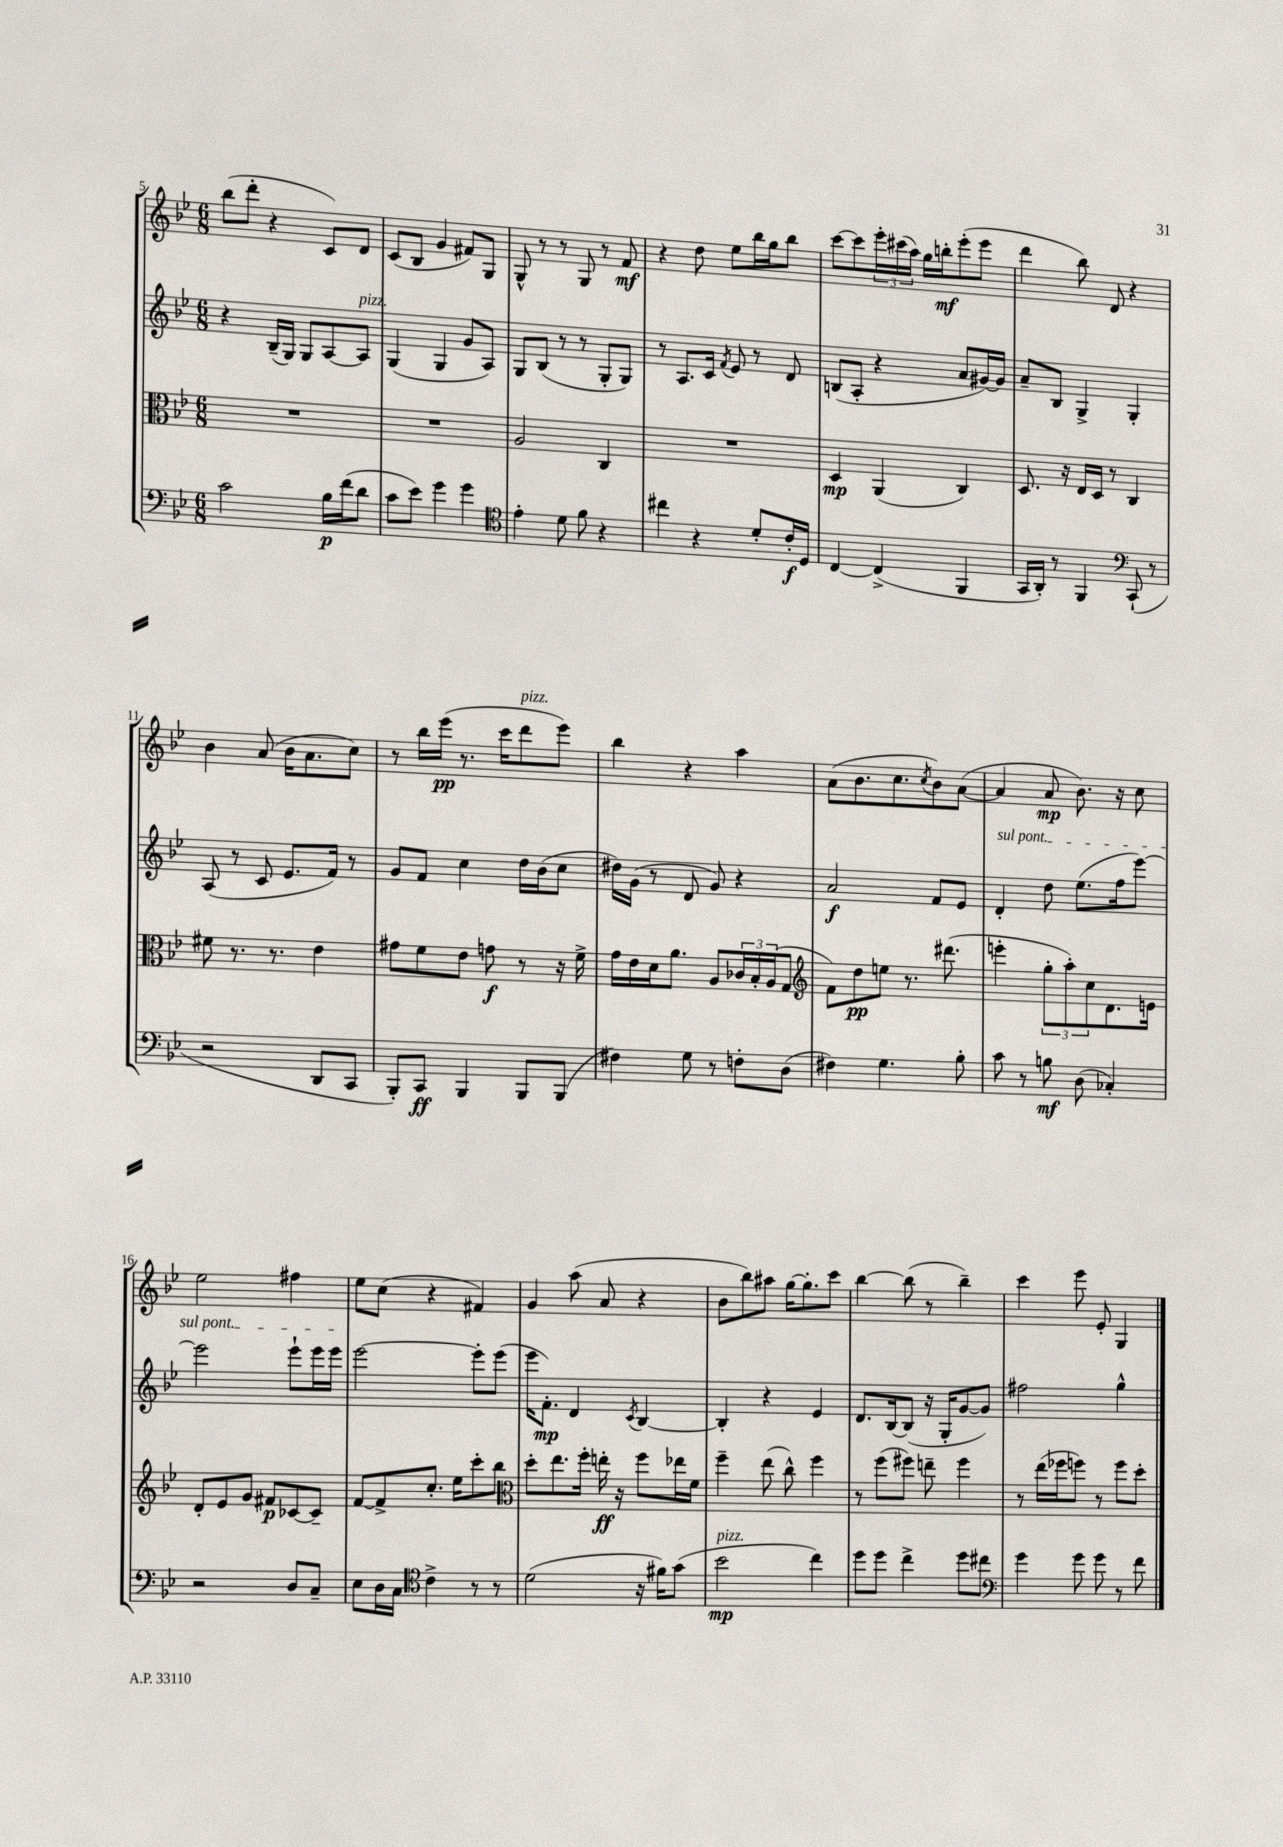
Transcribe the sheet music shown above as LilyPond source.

<<
\new StaffGroup <<
\new Staff = "s0" {
    \clef treble \key bes \major \numericTimeSignature \time 6/8
    bes''8( d'''8-. r4 c'8) d'8 |
    c'8( bes8 g'4 fis'8) g8 |
    g8-^ r8 r8 g8 r8 f'8\mf |
    r4 d''8 ees''8 bes''16 g''16 bes''8 |
    c'''8~ c'''8 \tuplet 3/2 { ees'''16-. cis'''16( a''16) } g''16 b''16-.\mf ees'''8-.( ees'''8 |
    d'''4 bes''8) d'8 r4 |
    bes'4 a'8( bes'16 a'8. c''8) |
    r8 bes''16 ees'''16\pp( r8. c'''16 d'''8^\markup { \italic "pizz." } ees'''8) |
    bes''4 r4 a''4 |
    a'8( bes'8. c''8. \acciaccatura { c''8 } bes'8) a'8~( |
    a'4 a'8\mp bes'8.) r16 c''8 |
    ees''2 fis''4 |
    ees''8 c''8( r4 fis'4) |
    g'4 a''8( a'8 r4 |
    bes'8 bes''8) ais''8 g''16~ g''8.-. c'''8 |
    bes''4~ bes''8( r8 bes''4--) |
    c'''4 ees'''8 ees'8-. g4 \bar "|." |
}
\new Staff = "s1" {
    \clef treble \key bes \major \numericTimeSignature \time 6/8
    r4 bes16--( g16) g8 a8~ a8^\markup { \italic "pizz." } |
    g4( g4 g'8 a8) |
    g8 bes8( r8 r8 g8-. g8) |
    r8 a8. c'16 \acciaccatura { f'8 } ees'8 r8 d'8 |
    b8( a8-. r4 a'8 gis'16~) gis'16 |
    a'8-- bes8 g4-> g4-. |
    a8( r8 c'8 ees'8. f'16) r8 |
    g'8 f'8 c''4 d''16 bes'16( c''8 |
    dis''16) g'16( r8 d'8 g'8) r4 |
    a'2\f f'8 ees'8 |
    \once \override TextSpanner.bound-details.left.text = \markup { \italic "sul pont." } d'4-.\startTextSpan d''8 ees''8.( f''16 ees'''8~) |
    ees'''2 ees'''8-! ees'''16 ees'''16\stopTextSpan |
    ees'''2~ ees'''8-. ees'''8( |
    ees'''16 f'8.-.\mp) d'4 \acciaccatura { c'8 } bes4~ |
    bes4-. r4 ees'4 |
    d'8. bes16~ bes8( r16 g16-. g'8~ g'8) |
    fis''2 g''4-^ \bar "|." |
}
\new Staff = "s2" {
    \clef alto \key bes \major \numericTimeSignature \time 6/8
    R2. |
    R2. |
    a2 c4 |
    R2. |
    d4\mp a,4( c4) |
    d8. r16 ees16 d16 r8 c4 |
    fis'8 r8. r8. ees'4 |
    gis'8 f'8 ees'8 g'8\f r8 r16 f'16-> |
    g'16 ees'16 d'16 a'8. a8 \tuplet 3/2 { ces'16 bes16-. a16( } g8 |
    \clef treble f'8) d''8\pp e''8 r8. dis'''8.( |
    e'''4-. \tuplet 3/2 { g''8-. a''8-.) c''8 } d'8. e'16 |
    d'8-. ees'8 g'8 fis'8\p ces'8~ ces'8-- |
    f'8~ f'8-> c''8.-. ees''16 c'''8-. bes''8 |
    \clef alto d''8-. ees''8. f''16-. e''16-.\ff r16 f''8 ees''16 f'16 |
    f''4-- ees''8( c''8-^) f''4 |
    r8 f''8( fis''8) e''8-- fis''4 |
    r8 ees''16( fes''16 f''8) r8 f''8 d''8-. \bar "|." |
}
\new Staff = "s3" {
    \clef bass \key bes \major \numericTimeSignature \time 6/8
    c'2 bes16\p f'16( d'8 |
    c'8 ees'8) g'4 g'4 |
    \clef tenor ees'4-. d'8 f'8 r4 |
    cis''4 r4 d'8-. c'16-.\f d16 |
    c4~ c4->( f,4 |
    g,16 a,16-.) r8 f,4 \clef bass c,8-!( r8 |
    r2 d,8 c,8 |
    bes,,8-.) c,8\ff bes,,4 bes,,8 bes,,8( |
    fis4) g8 r8 f8-. d8( |
    fis4) g4. bes8-. |
    c'8 r8 b8\mf d8( ces4-.) |
    r2 d8 c8-- |
    ees8 d16 c16 \clef tenor c'4-> r8 r8 |
    d'2( r16 fis'16) g'8( |
    bes'2\mp^\markup { \italic "pizz." } c''4) |
    d''8 d''8 c''4-> d''8 cis''8 |
    \clef bass g'4 g'8 g'8 r8 f'8 \bar "|." |
}
>>
>>
\layout { \context { \Score currentBarNumber = #5 } }
